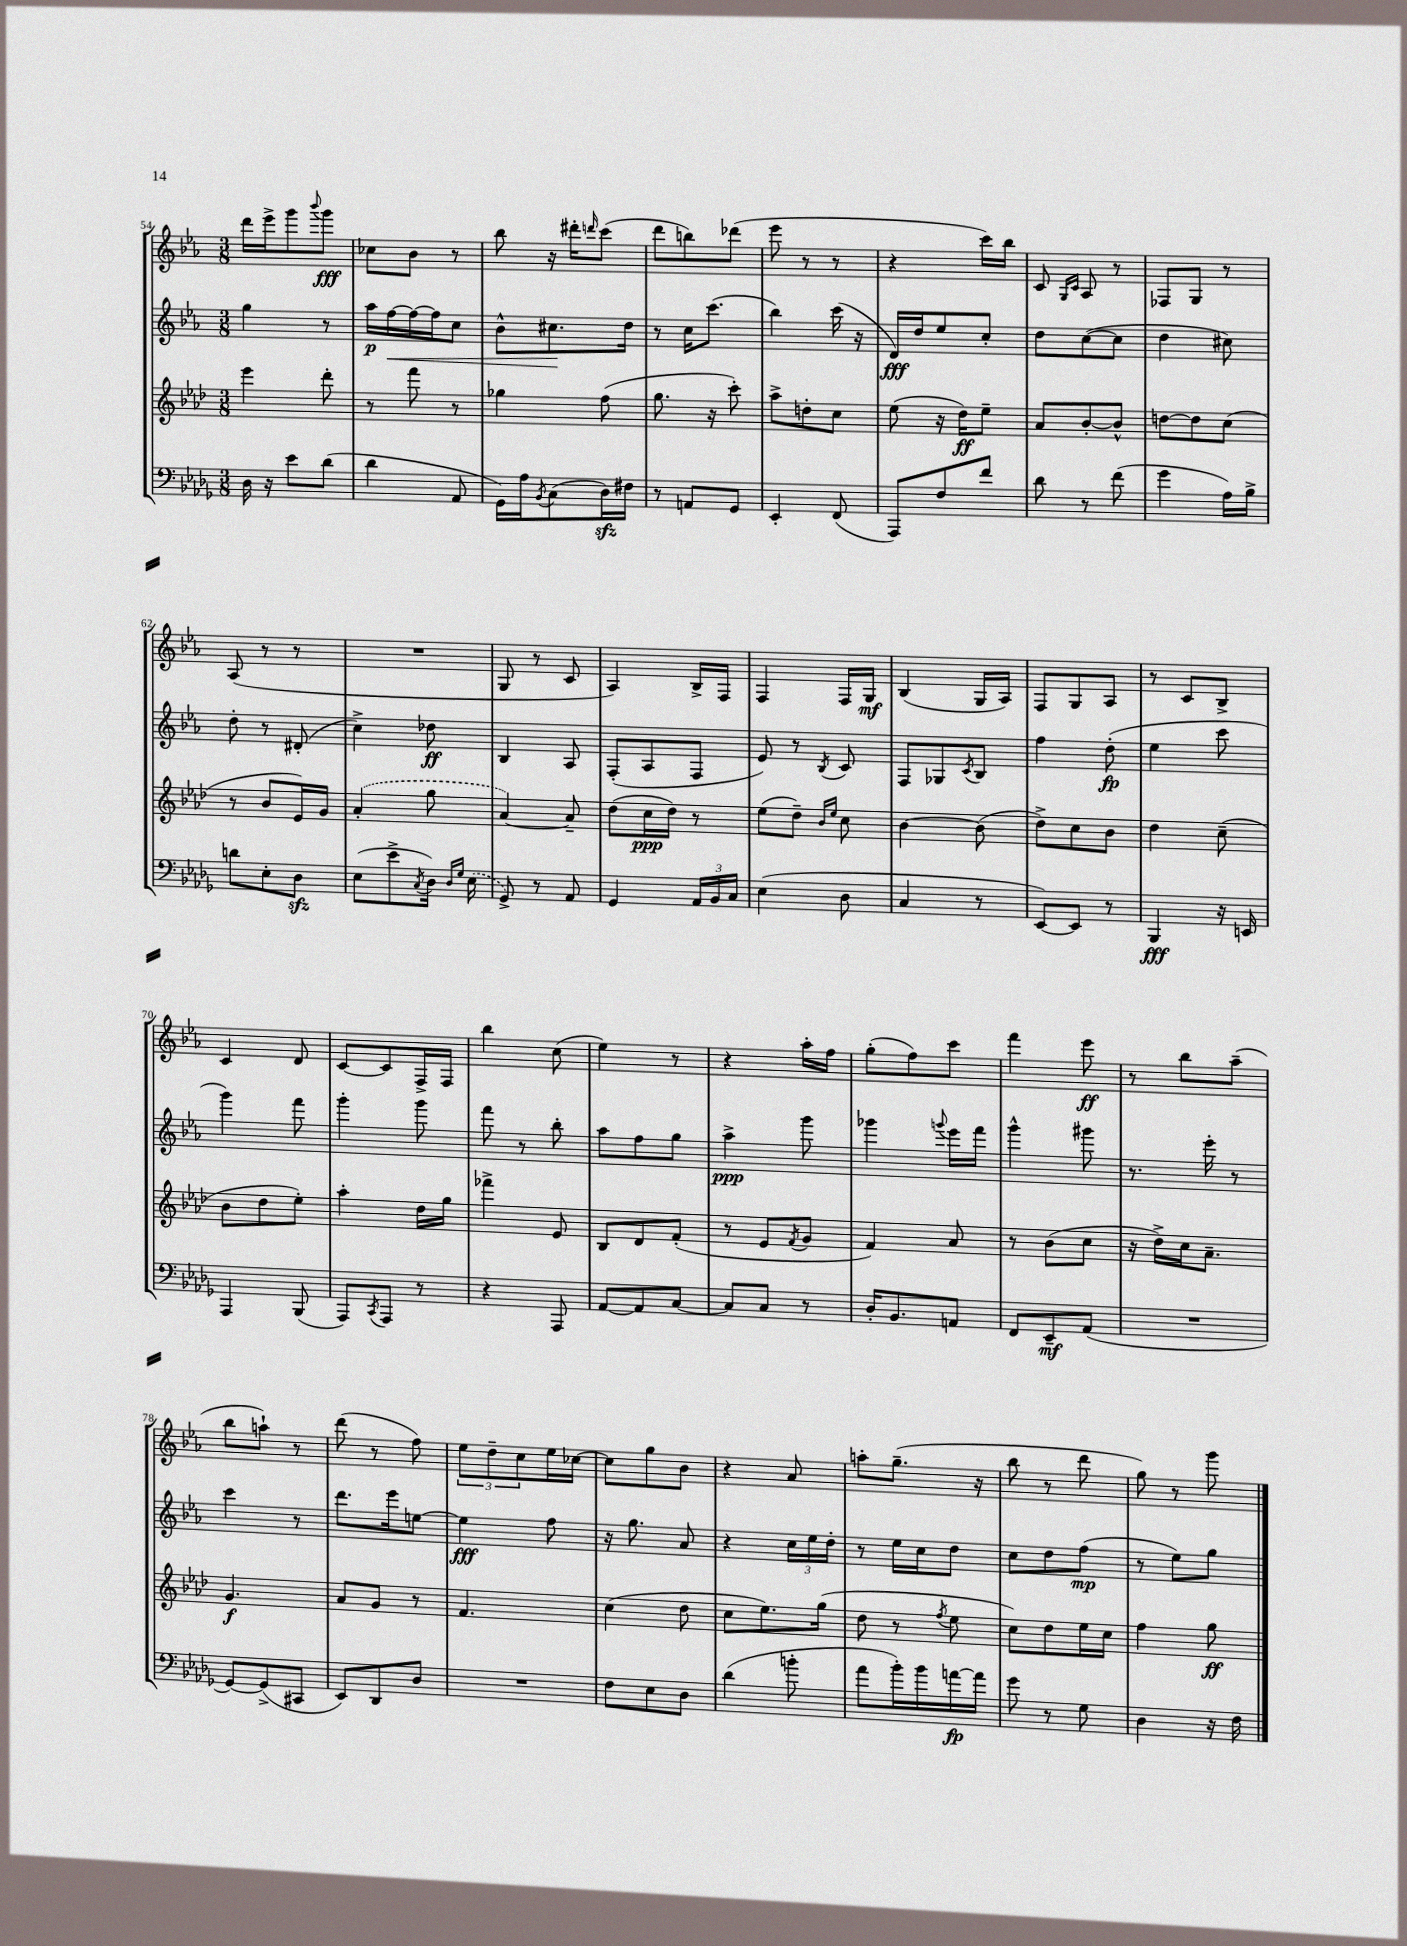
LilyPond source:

<<
\new StaffGroup <<
\new Staff = "s0" {
    \clef treble \key ees \major \numericTimeSignature \time 3/8
    d'''16 ees'''16-> g'''8 \appoggiatura { bes'''8 } g'''8\fff |
    ces''8 bes'8 r8 |
    bes''8 r16 dis'''16-. \grace { d'''16 } c'''8( |
    d'''8 b''8) des'''8( |
    ees'''8 r8 r8 |
    r4 c'''16) bes''16 |
    c'8 \grace { g16 c'16 } aes8 r8 |
    fes8 g8 r8 |
    aes8( r8 r8 |
    R4. |
    g8 r8 c'8 |
    aes4) bes16-> f16 |
    f4 f16 g16\mf |
    bes4( g16 aes16) |
    f8 g8 aes8 |
    r8 c'8 bes8-> |
    c'4 d'8 |
    c'8~ c'8 f16-> f16 |
    bes''4 c''8( |
    ees''4) r8 |
    r4 aes''16-. f''16 |
    g''8-.( f''8) c'''8 |
    f'''4 ees'''8\ff |
    r8 bes''8 aes''8--( |
    bes''8 a''8-!) r8 |
    d'''8( r8 f''8) |
    \tuplet 3/2 { ees''8 d''8-- c''8 } ees''16 ces''16~ |
    ces''8 g''8 bes'8 |
    r4 aes'8 |
    a''8-. g''8.--( r16 |
    bes''8 r8 d'''8 |
    g''8) r8 g'''8 \bar "|." |
}
\new Staff = "s1" {
    \clef treble \key ees \major \numericTimeSignature \time 3/8
    g''4 r8 |
    aes''16\p f''16~\< f''16~ f''16 c''8 |
    bes'8-^ cis''8.\! d''16 |
    r8 c''16 c'''8.( |
    bes''4) c'''16( r16 |
    d'16\fff) d''16 ees''8 c''8-. |
    d''8 c''8~( c''8 |
    d''4 cis''8) |
    d''8-. r8 dis'8-.( |
    c''4->) des''8\ff |
    bes4 aes8 |
    f8-.( aes8 f8 |
    ees'8) r8 \acciaccatura { bes8 } c'8 |
    f8 ges8 \acciaccatura { c'8 } bes8 |
    f''4 d''8-.\fp( |
    ees''4 c'''8 |
    g'''4) f'''8 |
    g'''4-. g'''8 |
    f'''8 r8 bes''8-. |
    aes''8 f''8 g''8 |
    aes''4->\ppp g'''8 |
    ges'''4 \appoggiatura { g'''8 } ees'''16 f'''16 |
    g'''4-^ gis'''8 |
    r8. ees'''16-. r8 |
    c'''4 r8 |
    d'''8. ees'''16 e''8~ |
    e''4\fff f''8 |
    r16 g''8. aes'8 |
    r4 \tuplet 3/2 { c''16 ees''16 d''16-. } |
    r8 ees''16 c''16 d''8 |
    c''8 d''8 f''8\mp( |
    r8 ees''8) g''8 \bar "|." |
}
\new Staff = "s2" {
    \clef treble \key aes \major \numericTimeSignature \time 3/8
    ees'''4 des'''8-. |
    r8 f'''8 r8 |
    ges''4 f''8( |
    g''8. r16 c'''8-.) |
    aes''8-> d''8-. c''8 |
    ees''8( r16 des''16\ff) ees''8-- |
    aes'8 bes'8~-. bes'8-^ |
    d''8~ d''8 c''8( |
    r8 bes'8 ees'16) g'16 |
    \once \slurDashed aes'4-.( g''8 |
    aes'4~) aes'8-- |
    des''8( c''16\ppp des''16) r8 |
    ees''8( des''8--) \grace { bes'16 ees''16 } c''8 |
    bes'4~ bes'8( |
    des''8->) c''8 bes'8 |
    des''4 c''8--( |
    bes'8 des''8 ees''8-.) |
    aes''4-. des''16 g''16 |
    fes'''4-> ees'8 |
    bes8 des'8 f'8-.( |
    r8 ees'8 \acciaccatura { f'8 } g'8 |
    f'4) aes'8 |
    r8 bes'8( c''8 |
    r16 des''16->) c''16 aes'8.-- |
    g'4.\f |
    aes'8 g'8 r8 |
    f'4. |
    c''4( des''8 |
    c''8 ees''8.) g''16( |
    des''8 r8 \acciaccatura { f''8 } ees''8 |
    c''8) des''8 ees''16 c''16 |
    f''4 g''8\ff \bar "|." |
}
\new Staff = "s3" {
    \clef bass \key des \major \numericTimeSignature \time 3/8
    des16 r16 ees'8 des'8( |
    des'4 aes,8 |
    ges,16) aes16 \acciaccatura { bes,8 } c8( des16\sfz) fis16 |
    r8 a,8 ges,8 |
    ees,4-. f,8( |
    aes,,8) f8 f'8 |
    des'8 r8 f'8( |
    ges'4 aes16) bes16-> |
    d'8 ees8-. des8\sfz |
    ees8( ees'8-> \acciaccatura { c8 } des16) \grace { des16 ges16 } \once \slurDashed ees16( |
    ges,8->) r8 aes,8 |
    ges,4 \tuplet 3/2 { aes,16 bes,16 c16 } |
    ees4( des8 |
    c4 r8 |
    ees,8~) ees,8 r8 |
    bes,,4\fff r16 e,16 |
    aes,,4 bes,,8( |
    aes,,8) \acciaccatura { c,8 } aes,,8 r8 |
    r4 aes,,8 |
    aes,8~ aes,8 c8~ |
    c8 c8 r8 |
    des16-. bes,8. a,8 |
    f,8 ees,8--\mf aes,8( |
    R4. |
    ges,8~) ges,8->( cis,8 |
    ees,8) des,8 des8 |
    R4. |
    f8 ees8 des8 |
    des'4( b'8-. |
    aes'8 bes'16-.) bes'16 a'16~\fp a'16 |
    ges'8 r8 ges8 |
    des4 r16 f16 \bar "|." |
}
>>
>>
\layout { \context { \Score currentBarNumber = #54 } }
